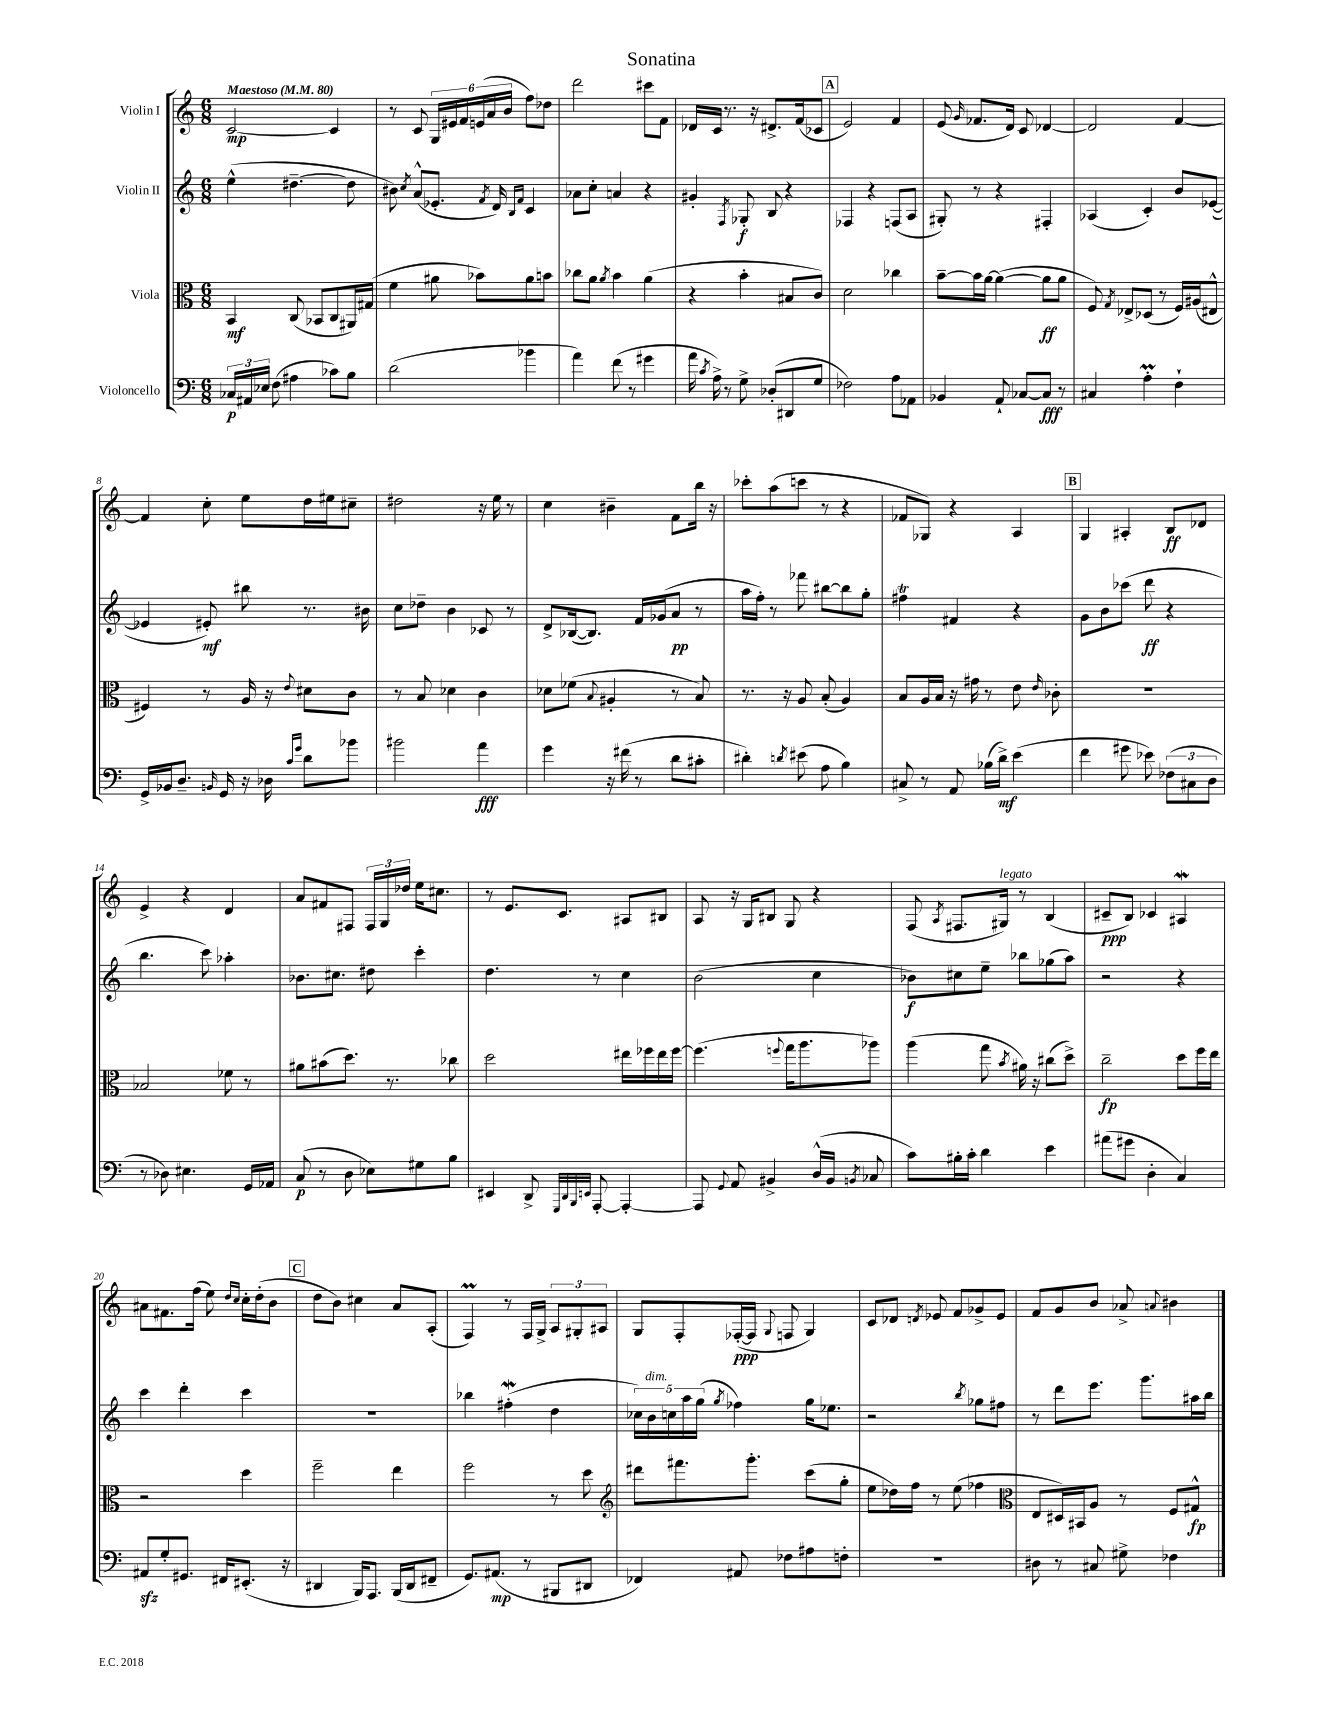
\header { title = "Sonatina" }
<<
\new StaffGroup <<
\new Staff = "s0" \with { instrumentName = "Violin I" } {
    \clef treble \key c \major \numericTimeSignature \time 6/8 \tempo "Maestoso" 4 = 80
    \autoBeamOff c'2~\mp c'4 |
    r8 c'8 \tuplet 6/4 { g16[ eis'16 f'16 e'16( a'16 b'16] } f''8[) des''8] |
    d'''2 cis'''8[ f'8] |
    des'16[ c'16] r8. r16 dis'8.[-> f'16( ces'8] |
    \mark \markup { \box "A" } e'2) f'4 |
    e'8( \grace { g'16 } fes'8.[ d'16]) c'8 des'4~ |
    des'2 f'4~ |
    f'4 c''8-. e''8[ d''16 eis''16 cis''8]-- |
    dis''2 r16 e''16 r8 |
    c''4 bis'4-- f'8[ b''16] r16 |
    ces'''8[-. a''8( c'''8] r8 r4 |
    fes'8[ ges8]) r4 a4 |
    \mark \markup { \box "B" } g4 ais4-. b8[\ff des'8] |
    e'4-> r4 d'4 |
    a'8[ fis'8 fis8] \tuplet 3/2 { fis16[ g16 des''16] } e''16[ cis''8.] |
    r8 e'8.[ c'8.] ais8[ bis8] |
    a8 r16 g16[ bis8] g8 r4 |
    f8( \acciaccatura { a8 } fis8.[ gis16]^\markup { \italic "legato" }) r8 b4( |
    cis'8[--\ppp b8]) ces'4 ais4\mordent |
    ais'8[ fis'8. f''16]( e''8) \grace { d''16[ c''16] } c''16[-. d''16-.( b'8] |
    \mark \markup { \box "C" } d''8[ b'8]) cis''4 a'8[ a8]-.( |
    f4\prall) r8 f16[ g16]-> \tuplet 3/2 { a8[ gis8-. ais8] } |
    g8[ f8-. fes16~-.\ppp( fes16] \appoggiatura { g8 } f8 g4) |
    c'8[ des'8] \acciaccatura { d'8 } ees'8 f'8[ ges'8-> ees'8] |
    f'8[ g'8 b'8] aes'8-> \appoggiatura { a'8 } bis'4 \bar "|." |
}
\new Staff = "s1" \with { instrumentName = "Violin II" } {
    \clef treble \key c \major \numericTimeSignature \time 6/8
    \autoBeamOff e''4-^( dis''4.~-- dis''8 |
    bis'8) \acciaccatura { c''8 } a'8[-^( ees'8.]-. \acciaccatura { f'8 } d'16) \grace { b16[ f'16] } c'4 |
    aes'8[ c''8]-. a'4 r4 |
    gis'4-. \acciaccatura { f8 } ges8-.\f b8 r4 |
    \mark \markup { \box "A" } fes4 r4 f8[( a8] |
    gis8-.) r8 r4 fis4-. |
    aes4( c'4-.) b'8[ ees'8]~( |
    ees'4 eis'8-.\mf) bis''8 r8. bis'16 |
    c''8[ des''8]-- b'4 ces'8 r8 |
    d'8[-> bes16~( bes8.]) f'16[ ges'16( a'8]\pp r8 |
    a''16[ f''16]-.) r8 fes'''8 bis''8[~ bis''8 g''8]-. |
    fis''4\trill fis'4 r4 |
    \mark \markup { \box "B" } g'8[ b'8 ces'''8]( d'''8\ff r4 |
    b''4. c'''8) aes''4-. |
    bes'8.[ cis''8.] dis''8 c'''4-. |
    d''4. r8 c''4 |
    b'2( c''4 |
    bes'8[\f) cis''8 e''8]-- bes''8[ ges''8( a''8]) |
    r2 r4 |
    c'''4 d'''4-. c'''4 |
    \mark \markup { \box "C" } R2. |
    bes''4 fis''4-.\mordent( d''4 |
    \tuplet 5/4 { ces''16[) b'16^\markup { \italic "dim." } c''16 a''16 g''16]( } \acciaccatura { g''8 } fes''4) g''16[ ees''8.] |
    r2 \acciaccatura { b''8 } ges''8[ fis''8] |
    r8 d'''8[ e'''8.] g'''8.[ ais''16 b''16] \bar "|." |
}
\new Staff = "s2" \with { instrumentName = "Viola" } {
    \clef alto \key c \major \numericTimeSignature \time 6/8
    \autoBeamOff b,4\mf c8( bes,8[ c8 ais,16) gis16]( |
    f'4 ais'8 bes'8[) ais'8 b'8] |
    ces''8[ a'8] \acciaccatura { a'8 } b'4 a'4( |
    r4 b'4-. bis8[ c'8]) |
    \mark \markup { \box "A" } d'2 ces''4 |
    b'8[~-- b'16 a'16]~ a'4~( a'8[\ff a'8] |
    f8) \acciaccatura { g8 } ees8[-> des8]( r8 f16[) ais16( eis8]-^ |
    fis4) r8 a16 r16 \appoggiatura { e'8 } dis'8[ c'8] |
    r8 b8 des'4 c'4 |
    des'8[ fes'8]( \appoggiatura { b8 } ais4-. r8 b8) |
    r8. r16 a8 b8-.( a4) |
    b8[ a16 b16] r16 gis'16 r8 e'8 \grace { e'16 } ces'8-. |
    \mark \markup { \box "B" } R2. |
    bes2 fes'8 r8 |
    ais'8[ bis'8( d''8.]) r8. ces''8 |
    d''2 eis''16[ fes''16 eis''16 fes''16]~ |
    fes''4.( \appoggiatura { f''8 } g''16[ a''8. aes''8]) |
    a''4( g''8 \acciaccatura { b'8 } ais'16) r16 cis''8[( d''8]->) |
    c''2--\fp d''8[ f''16 e''16] |
    r2 d''4 |
    \mark \markup { \box "C" } f''2-- e''4 |
    f''2 r8 d''8 |
    \clef treble dis'''8[ fis'''8. g'''8.]-. c'''8[( g''8]-. |
    e''8[ des''16) f''16] r8 e''8( fes''4 |
    \clef alto e8[ dis16) bis,16 a8] r8 f8[ gis8]-^\fp \bar "|." |
}
\new Staff = "s3" \with { instrumentName = "Violoncello" } {
    \clef bass \key c \major \numericTimeSignature \time 6/8
    \autoBeamOff \tuplet 3/2 { ces16[\p ais,16 ees16] } f8( ais4 ces'8[) b8] |
    d'2( bes'4 |
    a'4) f'8( r8 gis'4 |
    a'16 \acciaccatura { c'8 } a16->) r8 g8-> des8[-.( dis,8 g8] |
    \mark \markup { \box "A" } fes2) a8[ aes,8] |
    bes,4 a,8-! ces8[~ ces8]\fff r8 |
    cis4 a4-.\prall f4-! |
    g,16[-> bes,16 d8.]-- \grace { b,16 } g,16 r16 des16 \grace { c'16[ g'16] } d'8[ bes'8] |
    bis'2 a'4\fff |
    g'4 r16 fis'16( r8 d'8[ cis'8]-. |
    dis'4-.) \acciaccatura { d'8 } eis'8( a8 b4) |
    cis8-> r8 a,8 bes16[( d'16]->\mf) e'4( |
    \mark \markup { \box "B" } f'4 gis'8 ees'8) \tuplet 3/2 { fes8[( cis8 d8] } |
    r8 des8) eis4. g,16[ aes,16] |
    c8\p( r8 d8 ees8[) gis8 b8] |
    eis,4 d,8-> \grace { g,,32[ d,32 b,,32 e,32] } a,,8~-. a,,4~-. |
    a,,8 \appoggiatura { g,8 } a,8 bis,4-> d16[-^( bis,16] \acciaccatura { b,8 } ces8 |
    c'8[) bis16-. c'16]-. d'4 e'4 |
    ais'8[( gis'8] d4-. c4) |
    ais,8[\sfz g8-. gis,8.] fis,16[ eis,8.]-.( r16 |
    \mark \markup { \box "C" } dis,4 b,,16[) a,,8.] b,,16[( dis,16 fis,8]-- |
    g,8.[) ais,8.]\mp( r8 bis,,8[ dis,8] |
    fes,4) ais,8 fes8[ ais8 f8]-. |
    R2. |
    dis8 r8 cis8 gis8-> fes4 \bar "|." |
}
>>
>>
